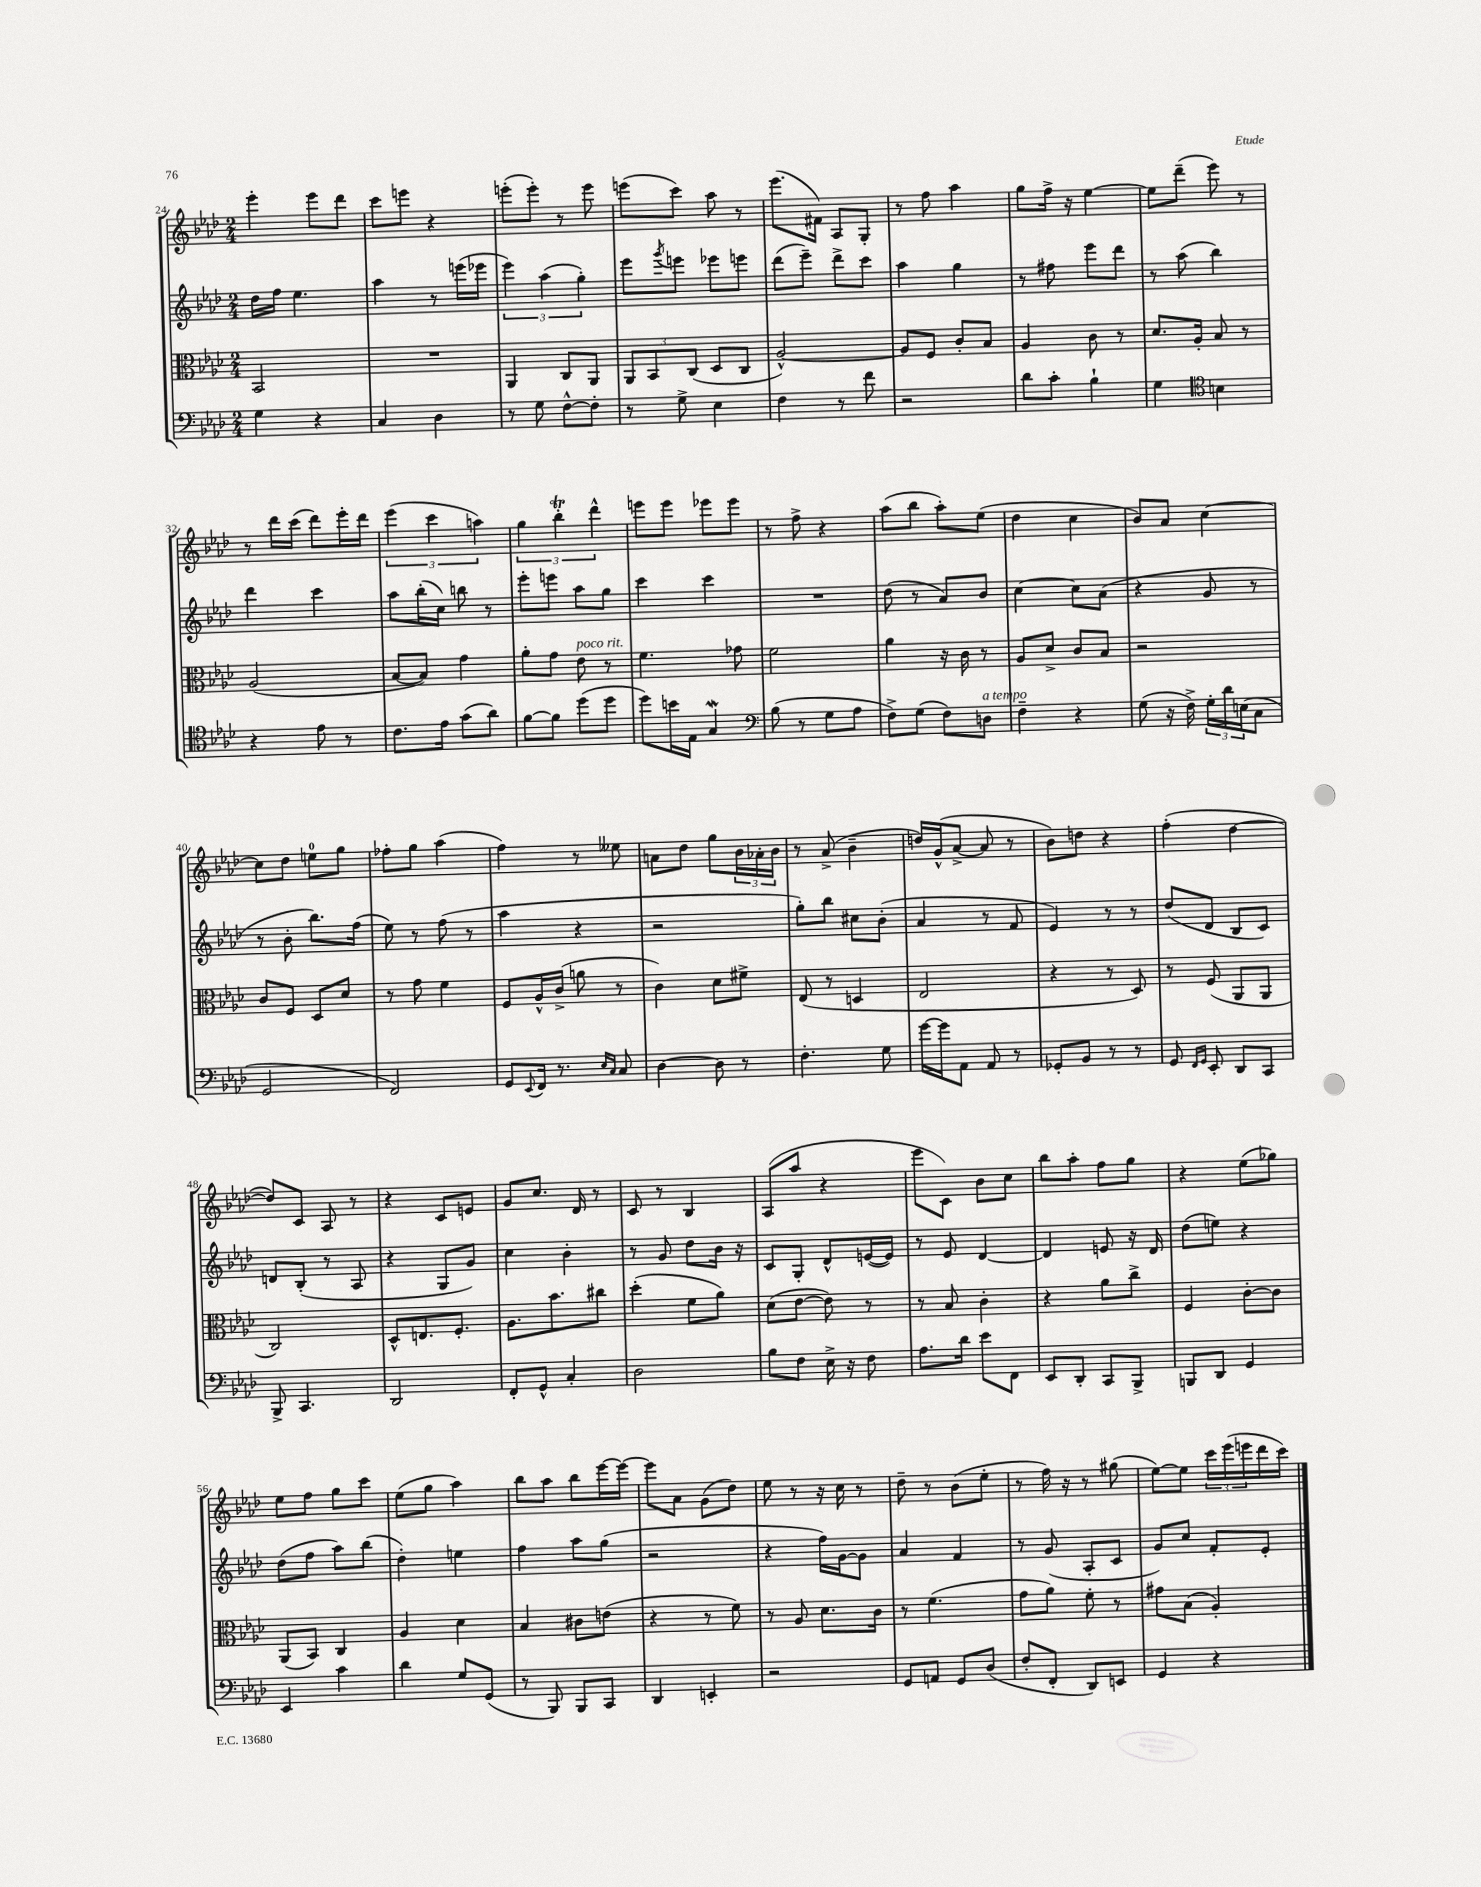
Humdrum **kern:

**kern	**kern	**kern	**kern
*part4	*part3	*part2	*part1
*staff4	*staff3	*staff2	*staff1
*clefF4	*clefC3	*clefG2	*clefG2
*k[b-e-a-d-]	*k[b-e-a-d-]	*k[b-e-a-d-]	*k[b-e-a-d-]
*M2/4	*M2/4	*M2/4	*M2/4
=24	=24	=24	=24
4G\	2BB-/	16dd-\LL	4eee-'\
.	.	16ff\JJ	.
.	.	4.ee-\	.
4r	.	.	8eee-\L
.	.	.	8ddd-\J
=25	=25	=25	=25
4C/	2r	4aa-\	8ccc\L
.	.	.	8eeen\J
4D-\	.	8r	4r
.	.	(16eeen\LL	.
.	.	16eee-X\JJ	.
=26	=26	=26	=26
8r	4AA-/	6eee-\)	(8eeen'\L
8G\	.	.	8eee'\J)
.	.	(6aa-\	.
[8F^^\L	8C/L	.	8r
.	.	6gg'\)	.
8F'\J]	8AA-/J	.	8eee\
=27	=27	=27	=27
8r	12AA-/L	8eee-\L	(8eeen\L
.	12BB-/	.	.
.	.	8qggg/	.
8G^\	.	8eeen\J	8ccc\J)
.	(12C/J	.	.
4E-\	8D-/L	8eee-X\L	8aa-\
.	8C/J	8eeen\J	8r
=28	=28	=28	=28
4F\	[2A-^^/)	(8ddd-\L	(8.eee-\L
.	.	8eee-~\J)	.
.	.	.	16f#X\Jk)
8r	.	8ddd-^\L	8A-/L
8f\	.	8ccc\J	8G'/J
=29	=29	=29	=29
2r	8A-/L]	4aa-\	8r
.	8F/J	.	8ff\
.	8c'/L	4gg\	4aa-\
.	8B-/J	.	.
=30	=30	=30	=30
8d-\L	4A-/	8r	8gg\L
8c'\J	.	8ff#X\	16ff^\Jk
.	.	.	16r
4B-`\	8c\	8eee-\L	[4ee-\
.	8r	8ddd-\J	.
=31	=31	=31	=31
4G\	8.d-/L	8r	8ee-\L]
.	.	(8aa-\	(8ddd-~\J
.	16A-'/Jk	.	.
*clefC4	*	*	*
4Bn\	8B-/	4bb-\)	8eee-\)
.	8r	.	8r
!!LO:LB:g=z
=32	=32	=32	=32
4r	(2A-/	4ddd-\	8r
.	.	.	16ddd-\LL
.	.	.	(16ccc\JJ
8e-\	.	4ccc\	8ddd-\L)
8r	.	.	16eee-'\L
.	.	.	16ddd-\JJ
=33	=33	=33	=33
8.c\L	[8B-/L	8aa-\L	(6eee-\
.	8B-/J])	(16bb-'\L	.
.	.	.	6ccc\
16e-\Jk	.	16cc\JJ)	.
(8g\L	4g\	8bbn\	.
.	.	.	6aan\)
8a-\J)	.	8r	.
=34	=34	=34	=34
[8f\L	8a-'\L	8eee-'\L	6gg\
8f\J]	8g\J	8eeen\J	.
.	.	.	6bb-T'\
!	!LO:TX:a:i:t=poco rit.	!	!
(8dd-\L	8e-\	8aa-\L	.
.	.	.	6ddd-^^\
8dd-\J	8r	8gg\J	.
=35	=35	=35	=35
8dd-\L)	4.f\	4ccc\	8eeen\L
16bn\L	.	.	8eee\J
16E-\JJ	.	.	.
4GW/	.	4ccc\	8eee-X\L
.	8g-X\	.	8eee-\J
=36	=36	=36	=36
*clefF4	*	*	*
(8B-\	2f\	2r	8r
8r	.	.	8ff^\
8G\L	.	.	4r
8A-\J	.	.	.
=37	=37	=37	=37
8F^\L)	4a-\	(8dd-\	(8aa-\L
(8G\J	.	8r	8bb-\J
8F\L)	16r	8a-/L)	8aa-'\L)
.	16c\	.	.
!LO:TX:a:i:t=a tempo	!	!	!
8Dn\J	8r	8b-/J	(8ee-\J
=38	=38	=38	=38
4F~\	8A-/L	[4cc\	4dd-\
.	8d-^/J	.	.
4r	8c/L	8cc\L]	4cc\
.	8B-/J	(8a-\J	.
=39	=39	=39	=39
(8G\	2r	4r	8b-/L)
16r	.	.	8a-/J
16F^\)	.	.	.
24G'\LL	.	8g/	[4cc\
24d-\	.	.	.
(24En\J	.	.	.
8C\J	.	8r	.
!!LO:LB:g=z
=40	=40	=40	=40
2GG/	8c/L	8r	8cc\L]
.	8F/J	8b-'\	8dd-\J
.	8D-/L	8.bb-\L)	8een\L
.	8d-/J	.	8gg\J
.	.	(16ff\Jk	.
=41	=41	=41	=41
2FF/)	8r	8ee-\)	8ff-X'\L
.	8g\	8r	8gg\J
.	4f\	(8ff\	(4aa-\
.	.	8r	.
=42	=42	=42	=42
8GG/L	8F/L	4aa-\	4ff\)
8qqEE-/	.	.	.
16FF/Jk	16A-^^/L	.	.
8.r	(16c^/JJ	.	.
.	8an\	4r	8r
16qqE-/LL	.	.	.
16qqC/JJ	.	.	.
8C/	8r	.	8ee--X\
=43	=43	=43	=43
[4D-\	4c\)	2r	8an\L
.	.	.	8dd-\J
8D-\]	8d-\L	.	8gg\L
8r	8f#X^\J	.	24b-\L
.	.	.	24a-X'\
.	.	.	24b-\JJ
=44	=44	=44	=44
4.F'\	(8E-/	8gg'\L)	8r
.	8r	8bb-\J	(8a-^/
.	4Dn/	8cc#X\L	4b-~\
8G\	.	(8b-'\J	.
=45	=45	=45	=45
[16g\LL	2E-/	4a-/	16ddn/LL)
16g\J]	.	.	(16g^^/J
8AA-\J	.	.	[8a-^/J
8AA-/	.	8r	8a-/]
8r	.	8f/	8r
=46	=46	=46	=46
8GG-X'/L	4r	4e-/)	8b-\L)
8BB-/J	.	.	8ddn\J
8r	8r	8r	4r
8r	8D-/)	8r	.
=47	=47	=47	=47
8GG/	8r	(8dd-/L	(4ff'\
16qqFF/LL	.	.	.
16qqGG/JJ	.	.	.
8EE-'/	(8F/	8d-/J	.
8DD-/L	8AA-/L	8B-/L	[4dd-\
8CC/J	8AA-/J	8c/J)	.
!!LO:LB:g=z
=48	=48	=48	=48
8BBB-^/	2C/)	8dn/L	8dd-/L])
4.CC/	.	(8B-'/J	8c/J
.	.	8r	8A-/
.	.	8A-/	8r
=49	=49	=49	=49
2DD-/	8D-^^/L	4r	4r
.	8.En/	.	.
.	.	8G/L	8c/L
.	8.F'/J	.	.
.	.	8g/J)	8en/J
=50	=50	=50	=50
8FF'/L	8.A-\L	4cc\	8g/L
8GG^^/J	.	.	8.cc/J
.	8.b-\	.	.
4C'/	.	4b-'\	.
.	.	.	16d-/
.	8cc#X\J	.	8r
=51	=51	=51	=51
2D-\	(4dd-'\	8r	8c/
.	.	8g/	8r
.	8f\L	8dd-\L	4B-/
.	8a-\J)	16b-\Jk	.
.	.	16r	.
=52	=52	=52	=52
8B-\L	(8d-\L	8c/L	(8A-/L
8F\J	[8e-\J	8G'/J	8aa-/J
16E-^\	8e-\])	8d-^^/L	4r
16r	.	.	.
8F\	8r	([16en/L	.
.	.	16e/JJ])	.
=53	=53	=53	=53
8.A-\L	8r	8r	8eee-\L
.	8B-/	8e-/	8c\J)
16d-\Jk	.	.	.
8e-\L	4c'\	[4d-/	8b-\L
8FF\J	.	.	8cc\J
=54	=54	=54	=54
8EE-/L	4r	4d-/]	8bb-\L
8DD-'/J	.	.	8aa-'\J
8CC/L	8a-\L	8en/	8ff\L
8BBB-^/J	8cc^\J	16r	8gg\J
.	.	16d-/	.
=55	=55	=55	=55
8BBBn/L	4F/	(8dd-\L	4r
8DD-/J	.	8een\J)	.
4GG/	[8c'\L	4r	(8ee-\L
.	8c\J]	.	8gg-X\J)
!!LO:LB:g=z
=56	=56	=56	=56
4EE-/	(8AA-/L	(8dd-\L	8ee-\L
.	8BB-/J)	8ff\J	8ff\J
4c\	4C/	8aa-\L)	8gg\L
.	.	(8bb-\J	8ccc\J
=57	=57	=57	=57
4d-\	4A-/	4dd-'\)	(8ee-\L
.	.	.	8gg\J
8G/L	4d-\	4een\	4aa-\)
(8GG/J	.	.	.
=58	=58	=58	=58
8r	4B-/	4ff\	8bb-\L
8BBB-/)	.	.	8aa-\J
8BBB-/L	8c#X\L	8aa-\L	8bb-\L
8CC/J	(8en\J	(8gg\J	[16eee-\L
.	.	.	16eee-\JJ_
=59	=59	=59	=59
4DD-/	4r	2r	8eee-\L]
.	.	.	8a-\J
4EEn'/	8r	.	(8g\L
.	8f\)	.	8dd-\J)
=60	=60	=60	=60
2r	8r	4r	8ee-\
.	8A-/	.	8r
.	8.d-\L	16ff\LL)	16r
.	.	[16g\J	16cc\
.	.	8g\J]	8r
.	16c\Jk	.	.
=61	=61	=61	=61
8GG/L	8r	4a-/	8dd-~\
8AAn/J	(4.f\	.	8r
8GG/L	.	4f/	(8b-\L
(8D-/J	.	.	8ee-'\J
=62	=62	=62	=62
8F'/L	8g\L	8r	8r
8FF'/J	8a-\J)	(8g/	16ff\)
.	.	.	16r
8DD-/L)	8f'\	8A-'/L	8r
8EEn/J	8r	8c/J	(8gg#X\
=63	=63	=63	=63
4GG/	8g#X\L	8g/L)	[8ee-\L)
.	(8B-\J	8cc/J	8ee-\J]
4r	4A-'/)	8f'/L	24ccc\LL
.	.	.	(24eee-\
.	.	.	24eeen\
.	.	8e-'/J	16ddd-\
.	.	.	16ccc\JJ)
==	==	==	==
*-	*-	*-	*-
